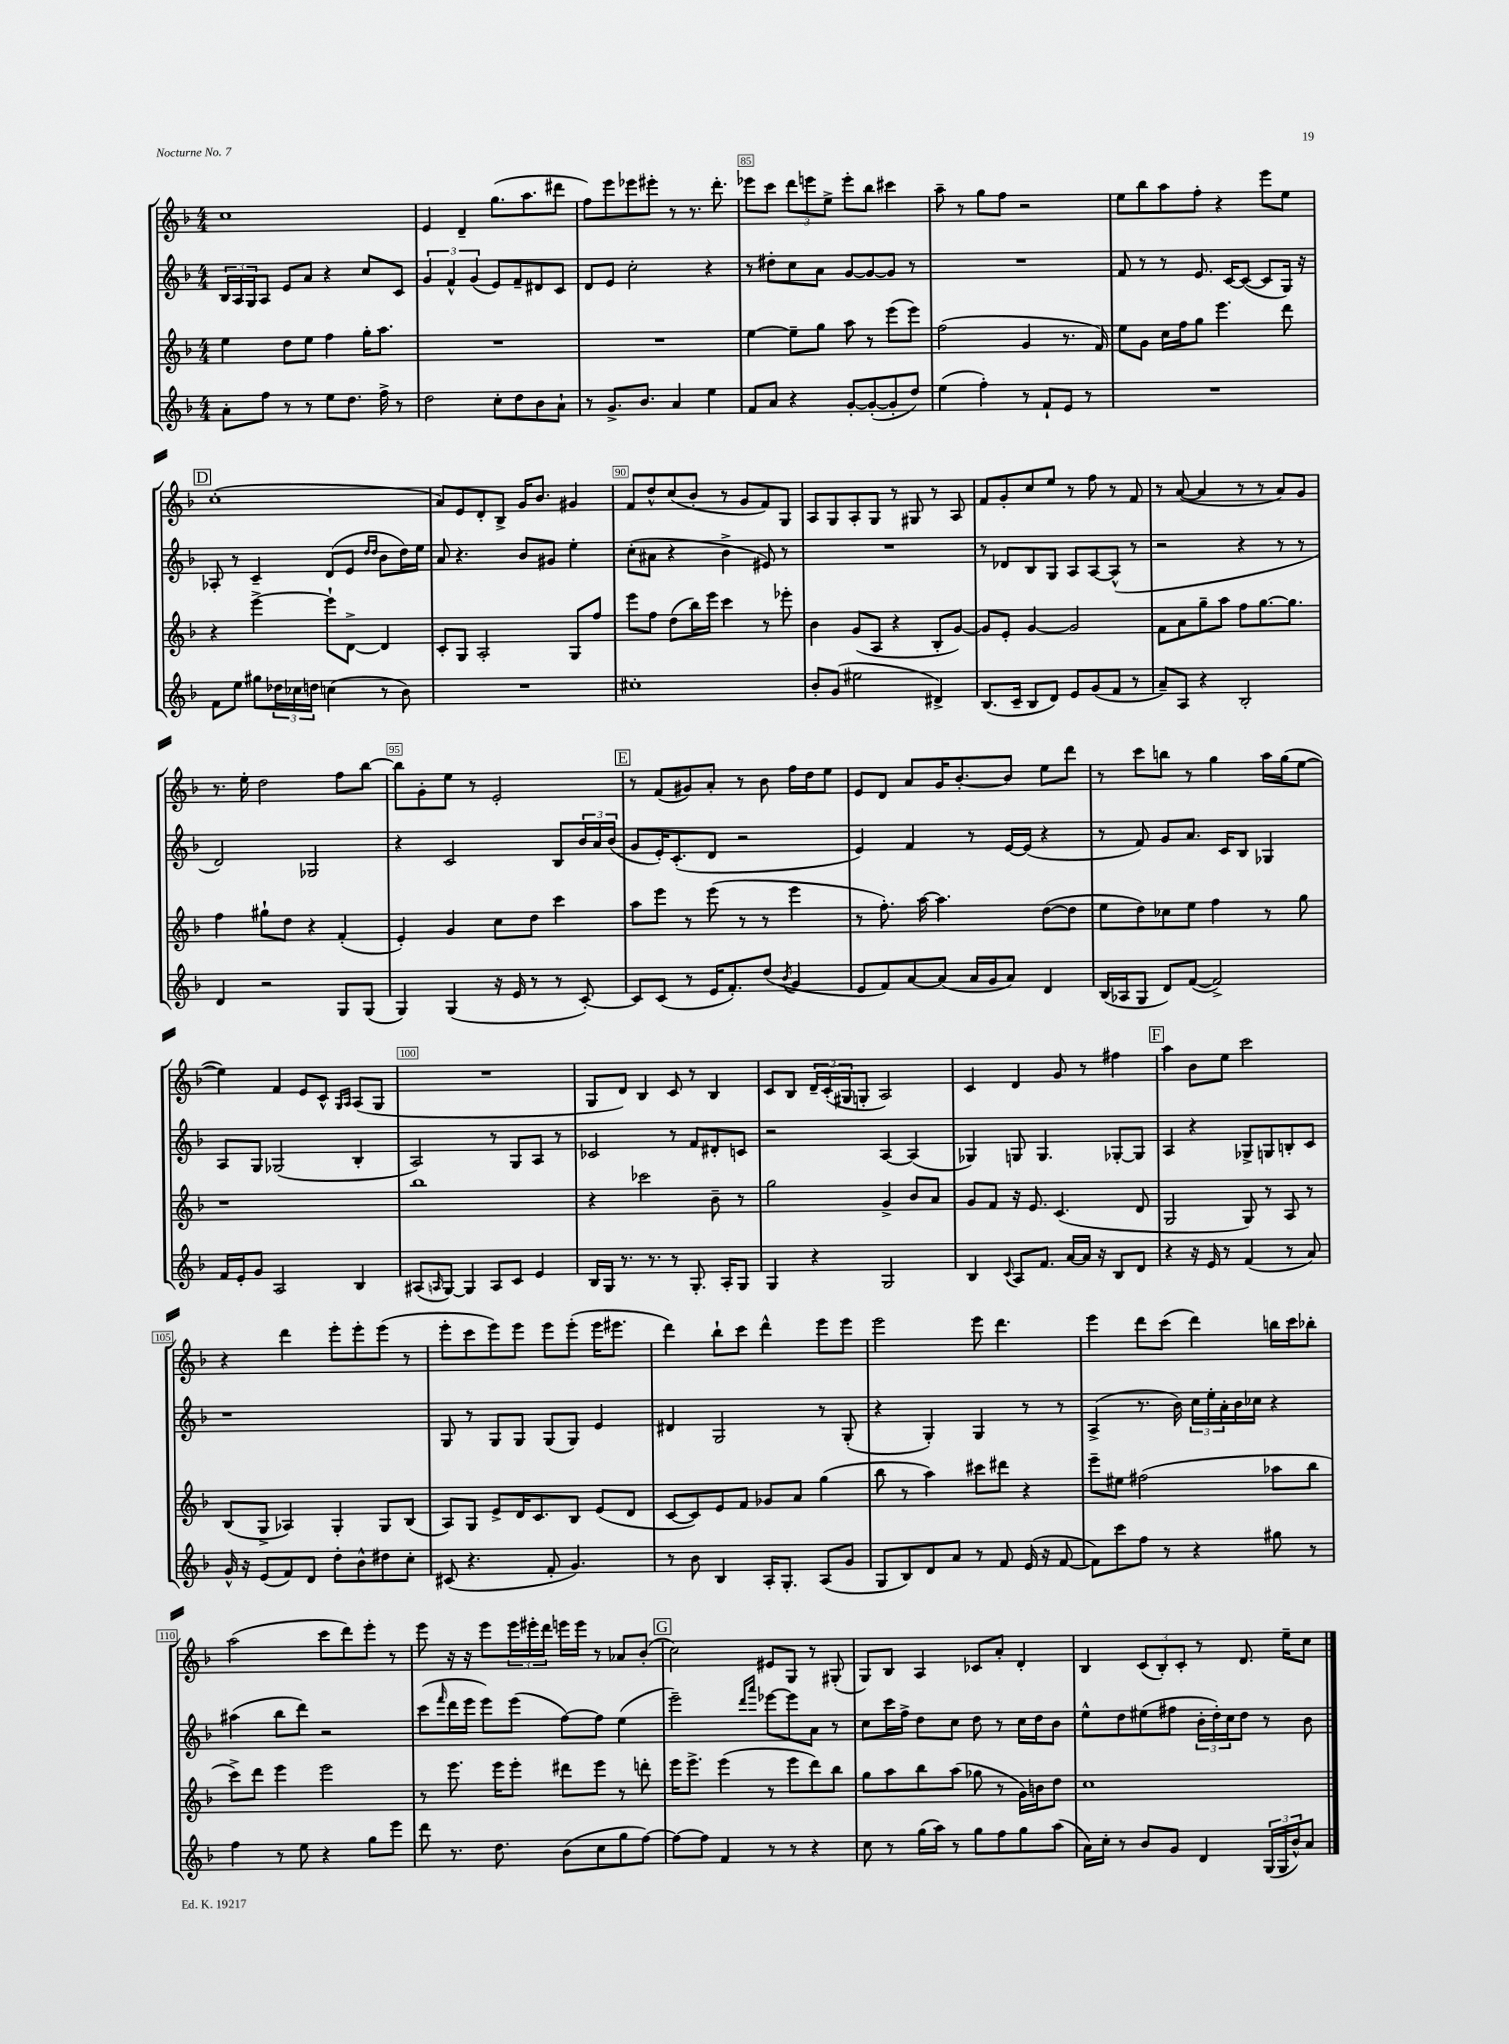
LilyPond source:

<<
\new StaffGroup <<
\new Staff = "s0" {
    \clef treble \key f \major \numericTimeSignature \time 4/4
    c''1 |
    e'4 d'4-- g''8.( a''8. dis'''8 |
    f''8) e'''8 ees'''8 eis'''8-. r8 r8. d'''8.-. |
    ees'''8 c'''8 \tuplet 3/2 { d'''8 e'''8 e''8-> } e'''8-. bes''8 cis'''4 |
    a''8-- r8 g''8 f''8 r2 |
    e''8 bes''8 a''8 f''8-. r4 e'''8 e''8 |
    \mark \markup { \box "D" } c''1-.( |
    a'8) e'8 d'8-. bes8-> g'16 bes'8. gis'4 |
    f'8 d''8-^ c''8( bes'8-. r8 g'8 f'8) g8 |
    a8 g8 a8-. g8 r8 gis8 r8 a8 |
    f'8 g'8-. c''8 e''8 r8 f''8 r8 f'8 |
    r8 a'8~( a'4 r8 r8 a'8) g'8 |
    r8. e''16-. d''2 f''8 bes''8~ |
    bes''8 g'8-. e''8 r8 e'2-. |
    \mark \markup { \box "E" } r8 f'8( gis'8) a'8-. r8 bes'8 f''16 d''16 e''8 |
    e'8 d'8 a'8 g'16 bes'8.~-. bes'8 e''8 d'''8 |
    r8 c'''8 b''8 r8 g''4 a''16 g''16( e''8~ |
    e''4) f'4 e'8 c'8-^ \grace { g16 a16 } a8( g8 |
    R1 |
    g8 d'8) bes4 c'8 r8 bes4 |
    c'8 bes8 \tuplet 3/2 { d'16-- c'16-.( gis16 } g8-. a2) |
    c'4 d'4 g'8 r8 fis''4 |
    \mark \markup { \box "F" } a''4 bes'8 e''8 c'''2 |
    r4 d'''4 e'''8-. e'''8-. e'''8( r8 |
    e'''8-. c'''8 e'''8) e'''8 e'''8 e'''8-.( e'''16 eis'''8. |
    d'''4) bes''8-! c'''8 d'''4-^ e'''8 e'''8 |
    e'''2 e'''8 d'''4. |
    e'''4 d'''8 c'''8( d'''4) b''16 c'''16 bes''8-. |
    a''2( c'''8 d'''8) e'''8-. r8 |
    e'''8 r16 r16 e'''8 \tuplet 3/2 { e'''16 eis'''16-. d'''16 } e'''16 e'''16 r8 aes'8 bes'8-.( |
    \mark \markup { \box "G" } c''2) eis'8 g8 r8 gis8-.( |
    g8) bes8 a4 ces'8 a'8-. d'4-. |
    bes4 \tuplet 3/2 { c'8( bes8-.) c'8-. } r8 d'8. e''16-- c''8 \bar "|." |
}
\new Staff = "s1" {
    \clef treble \key f \major \numericTimeSignature \time 4/4
    \tuplet 3/2 { bes16 a16 g16 } a8 e'8 a'8 r4 c''8 c'8 |
    \tuplet 3/2 { g'4 f'4-^ g'4( } e'8) f'8-- dis'8 c'8 |
    d'8 e'8 c''2-. r4 |
    r8 dis''8-. c''8 a'8 g'8~ g'8~ g'8 r8 |
    R1 |
    f'8 r8 r8 e'8. c'16~ c'8~( c'8 g16) r16 |
    \mark \markup { \box "D" } aes8-. r8 c'4-- d'8( e'8 \grace { d''16 d''16 } bes'8 d''16) e''16 |
    a'8 r4. bes'8 gis'8 e''4-. |
    c''8-.( ais'8 r4 bes'4-> eis'8) r8 |
    R1 |
    r8 des'8 bes8 g8 a8 a8~ a8-^( r8 |
    r2 r4 r8 r8 |
    d'2) ges2 |
    r4 c'2 bes8 \tuplet 3/2 { bes'16 a'16 bes'16( } |
    \mark \markup { \box "E" } g'8 e'16-.) c'8.-.( d'8 r2 |
    e'4) f'4 r8 e'16~ e'16( r4 |
    r8 f'8) g'8 a'8. c'16 bes8 ges4 |
    a8 g8 ges2( bes4-. |
    a2) r8 g8 a8 r8 |
    ces'2 r8 f'8 dis'8-. c'8 |
    r2 a4~ a4( |
    ges4) g8 g4. ges8~-. ges8 |
    \mark \markup { \box "F" } a4 r4 ges8-> g8 b8-. c'8 |
    r1 |
    g8 r8 g8 g8 g8( g8) e'4 |
    dis'4 g2 r8 g8-.( |
    r4 g4-.) g4 r8 r8 |
    a4->( r8. bes'16) \tuplet 3/2 { c''16 e''16-. a'16-. } bes'16 ces''16 r4 |
    ais''4( bes''8 d'''8) r2 |
    c'''8( \grace { f'''16 } d'''16 e'''16 e'''8) e'''8( f''8~) f''8 e''4( |
    \mark \markup { \box "G" } e'''2--) \grace { d'''16 a'''16 } ees'''8~ ees'''8 a'8 r8 |
    c''8 c'''16 f''16-> d''8 c''8 d''8 r8 c''16 d''16 bes'8 |
    e''8-^ d''8 eis''8( fis''8 \tuplet 3/2 { bes'16-. d''16-.) c''16 } d''8 r8 bes'8 \bar "|." |
}
\new Staff = "s2" {
    \clef treble \key f \major \numericTimeSignature \time 4/4
    e''4 d''8 e''8 f''4 g''16-. a''8. |
    R1 |
    R1 |
    e''4~ e''8-- g''8 a''8 r8 e'''8( e'''8) |
    f''2( g'4 r8. f'16) |
    e''8 g'8 c''16 f''16 g''8 e'''4. d'''8 |
    \mark \markup { \box "D" } r4 e'''4~-> e'''8-! d'8~-> d'4 |
    c'8-. g8 a2-. g8 f''8 |
    e'''8 f''8 d''8( bes''16) e'''16 c'''4 r8 ees'''8-. |
    bes'4 g'8( a8 r4 bes8-. g'8~) |
    g'8 e'8-. g'4~ g'2 |
    f'8 a'8 g''8-- a''8 f''8 g''8.~ g''8. |
    f''4 gis''8-! d''8 r4 f'4-.( |
    e'4-.) g'4 c''8 d''8 c'''4 |
    \mark \markup { \box "E" } a''8 e'''8 r8 e'''8( r8 r8 e'''4 |
    r8 f''8.-.) a''16~ a''4. d''8~( d''8 |
    e''8 d''8) ces''8 e''8 f''4 r8 g''8 |
    r1 |
    bes''1 |
    r4 ces'''2 bes'8-- r8 |
    g''2 g'4-> bes'8 a'8 |
    g'8 f'8 r16 e'8. c'4.( d'8 |
    \mark \markup { \box "F" } g2 g8) r8 a8 r8 |
    bes8( g8-> aes4) g4-. g8 bes8( |
    a8) g8 e'8-> d'16 c'8. bes8 e'8( d'8 |
    c'8~ c'8) e'8 f'8 ges'8 a'8 g''4( |
    bes''8 r8 a''4) cis'''8 dis'''8 r4 |
    e'''8-- eis''8 fis''2( aes''8 bes''8 |
    c'''8->) d'''8 e'''4 e'''2 |
    r8 e'''8. e'''16 e'''8-. dis'''8 e'''8 r8 d'''8-. |
    \mark \markup { \box "G" } e'''16 e'''8.-> e'''4( r8 e'''8 d'''8) bes''8 |
    g''8 a''8 bes''8 a''8( ges''8 r8 g'16) b'16 d''8 |
    c''1 \bar "|." |
}
\new Staff = "s3" {
    \clef treble \key f \major \numericTimeSignature \time 4/4
    a'8-. f''8 r8 r8 e''8 d''8. f''16-> r8 |
    d''2 c''8-. d''8 bes'8 a'8-! |
    r8 g'8.-> bes'8. a'4 e''4 |
    f'8 a'8 r4 g'8~-. g'8~-.( g'8-. d''8) |
    e''4( f''4-.) r8 f'8-! e'8 r8 |
    R1 |
    \mark \markup { \box "D" } f'8 e''8 gis''8 \tuplet 3/2 { des''16 ces''16 d''16 } c''4( r8 bes'8) |
    R1 |
    cis''1-. |
    bes'8-. g'8( eis''2 dis'4->) |
    bes8.( c'16-- bes8 d'8) e'8 g'8( f'8 r8 |
    a'8--) a8 r4 bes2-. |
    d'4 r2 g8 g8( |
    g4) g4( r16 e'16 r8 r8 c'8~-.) |
    \mark \markup { \box "E" } c'8 c'8( r8 e'16 f'8.-.) d''8( \acciaccatura { bes'8 } g'4 |
    e'8 f'8) a'8~ a'8( a'16 g'16 a'8) d'4 |
    bes16( aes16 g8 d'8) f'8~( f'2->) |
    f'16 e'16-. g'8 a2 bes4 |
    ais8( \grace { a16 } g8~) g4 a8 c'8 e'4 |
    bes16 g16 r8. r8. r8 g8.-. a16-. g8 |
    g4 r4 g2 |
    bes4 \appoggiatura { c'8 } a8 f'8. a'16~ a'16 r16 bes8 d'8 |
    \mark \markup { \box "F" } r4 r16 e'16 r8 f'4( r8 a'8) |
    g'16-^ r16 e'8( f'8) d'8 d''8-. bes'8-^ dis''8 c''8-. |
    cis'8( r4. f'8-. g'4.) |
    r8 bes'8 bes4 a16-. g8.-. a8( g'8 |
    g8 bes8) d'8 a'8 r8 f'8 e'16( r16 f'8~ |
    f'8) c'''8 f''8 r8 r4 gis''8 r8 |
    f''4 r8 e''8 r4 g''8 e'''8 |
    d'''8 r8. d''8. bes'8( c''8 g''8 f''8~) |
    \mark \markup { \box "G" } f''8~ f''8 f'4 r8 r8 r4 |
    c''8 r8 g''16( a''16) r8 g''8 f''8 g''8 a''8( |
    a'16) c''16-. r8 bes'8 g'8 d'4 \tuplet 3/2 { g16( g16 bes'16-^) } a'8 \bar "|." |
}
>>
>>
\layout { \context { \Score currentBarNumber = #82 \override BarNumber.break-visibility = ##(#f #t #t) barNumberVisibility = #(every-nth-bar-number-visible 5) \override BarNumber.stencil = #(make-stencil-boxer 0.1 0.3 ly:text-interface::print) } }
